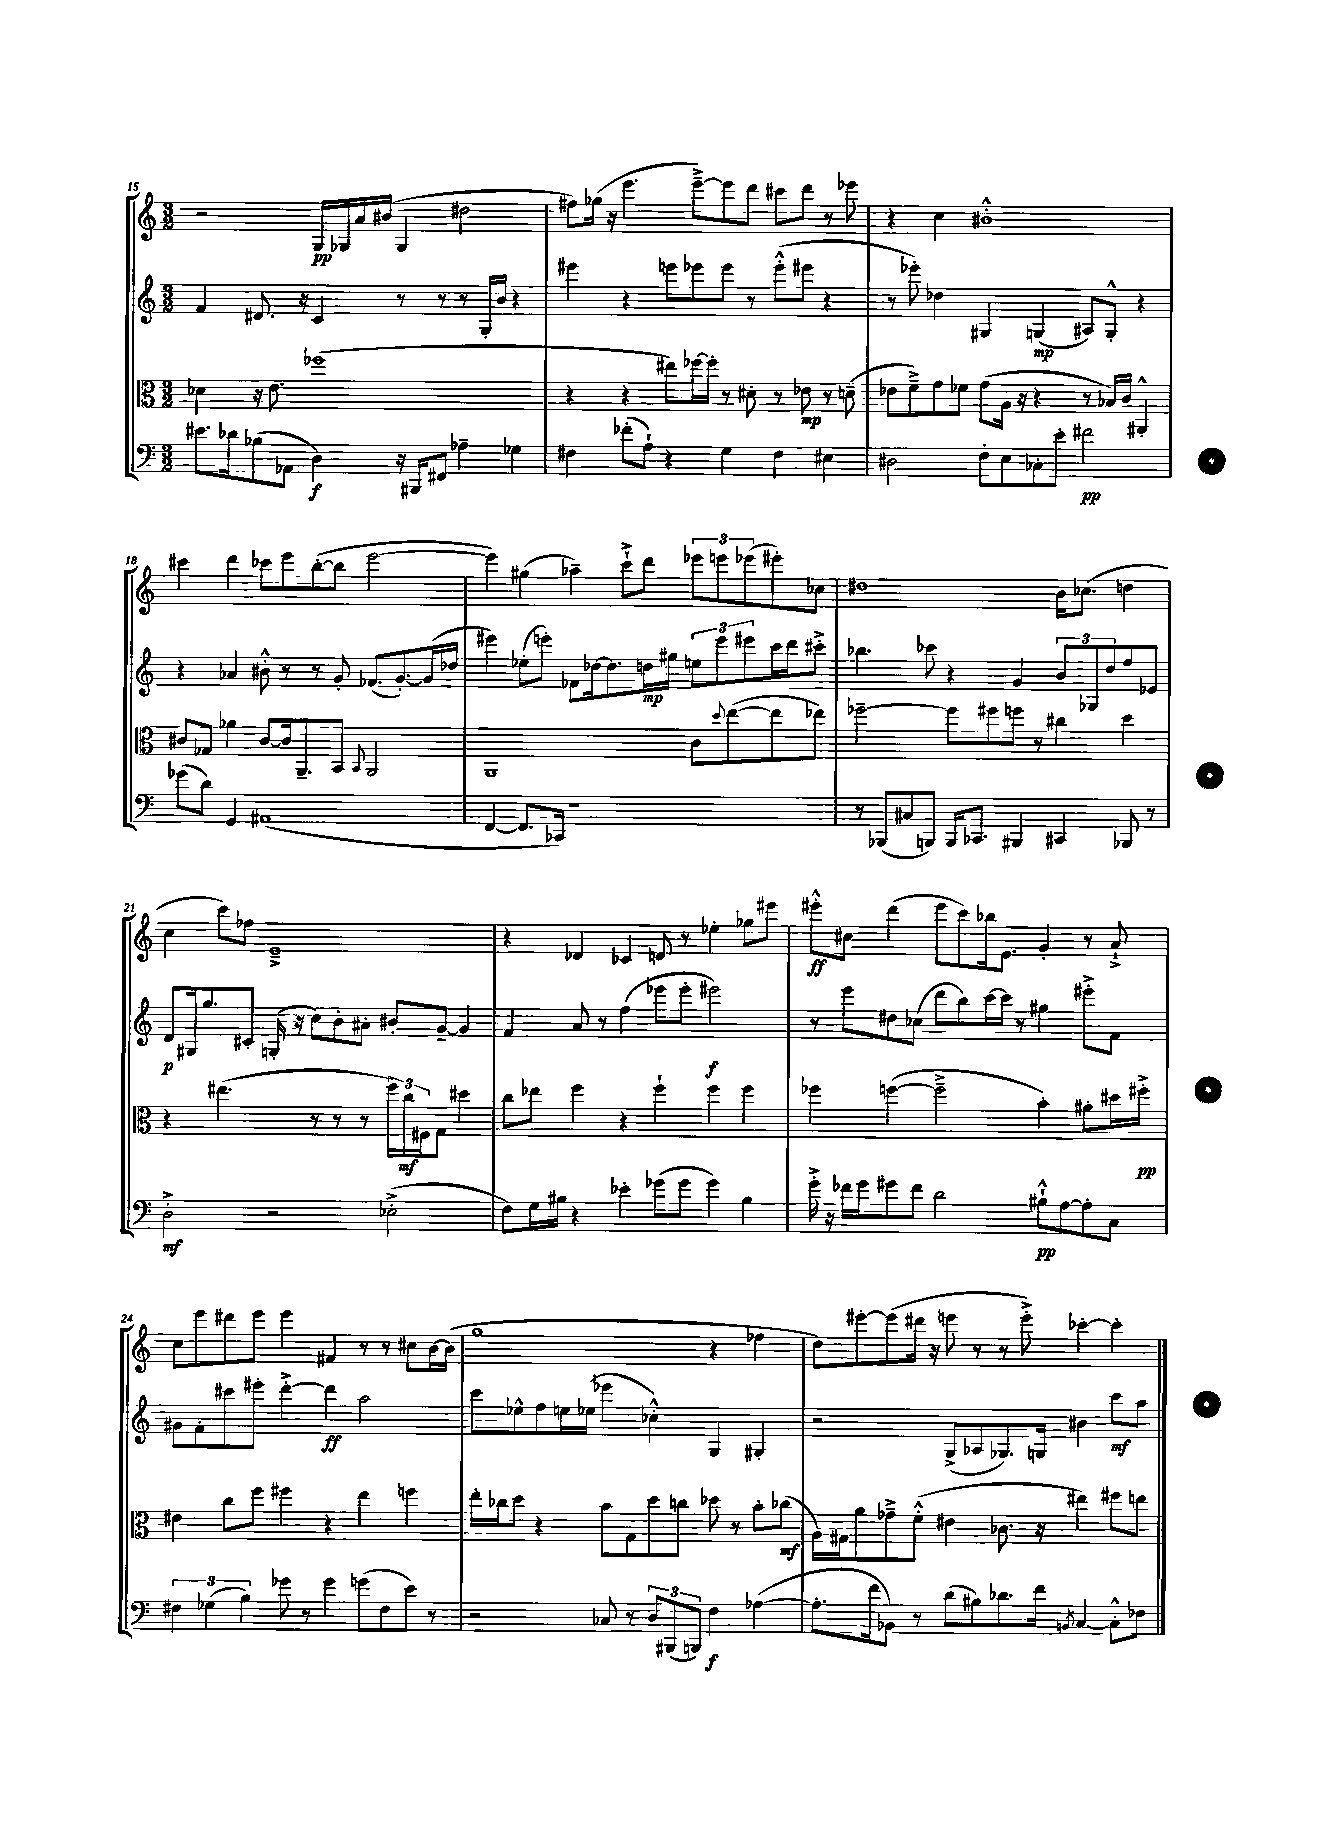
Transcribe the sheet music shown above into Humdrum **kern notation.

**kern	**kern	**kern	**kern
*staff4	*staff3	*staff2	*staff1
*clefF4	*clefC3	*clefG2	*clefG2
*k[]	*k[]	*k[]	*k[]
*M3/2	*M3/2	*M3/2	*M3/2
8.e#	4d-	4f	2r
16d-	.	.	.
(8B-	16r	8.d#	.
.	8.e	.	.
8AA-	.	.	.
.	.	16r	.
4D)	(1ff-	4c	16G
.	.	.	16G-
.	.	.	16a
.	.	.	(16b#
16r	.	8r	4G-
16BBB#	.	.	.
8FF#	.	8r	.
4A-~	.	8r	2dd#
.	.	16G'	.
.	.	16b	.
4G-	.	4r	.
=	=	=	=
4F#	4r	4eee#	8ff#)
.	.	.	(16gg-
.	.	.	16r
(8f-'	4r	4r	4.eee
8A`)	.	.	.
4r	8ee#)	8eee	.
.	[16ff-	8eee-	[8eee~^)
.	16ff-']	.	.
4G	8r	8eee-	8eee]
.	8d#'	8r	8ddd
4F#	8r	(8eee-'^^	8ccc#
.	8e-	8eee#	8ddd
4E#	8r	4r	8r
.	(8d~	.	8eee-
=	=	=	=
2D#	8e-	8r	4r
.	8f~^)	8eee-')	.
.	8g	4dd-	4cc
.	8f-	.	.
8F'	(8g	4G#	1b#'^^
8E	16A	.	.
.	16r	.	.
8C-'	4r	(4G	.
8e'	.	.	.
2f#	8r	8A#)	.
.	16B-)	8G'^^	.
.	16c	.	.
.	4AA#'^^	4r	.
=	=	=	=
(8g-	8c#	4r	4ccc#
8d)	8G-	.	.
4GG	4a-	4a-	4ddd
(1AA#	[8c#	8b#'^^	8ccc-
.	16c#]	8r	8eee
.	8.AA~	.	.
.	.	8r	([8bb'
.	8BB	8g'	8bb]
.	8qqBB	.	.
.	2AA	(8.f-	[2eee
.	.	[8.g')	.
.	.	(16g]	.
.	.	16dd-	.
=	=	=	=
[4FF	1AA	4eee#)	4eee])
8.FF]	.	(8ee-'	(4gg#
.	.	8eee')	.
16CC-)	.	.	.
1r	.	8f-	4aa-~)
.	.	[16dd-	.
.	.	8.dd-]	.
.	.	.	8ccc`^
.	.	16dd	8ddd
.	.	16gg#	.
.	8c	12ee	12eee-
.	.	12eee	12eee
.	8qqdd	.	.
.	([8ee	.	.
.	.	12eee#	(12eee-
.	8ee]	16ccc	8eee#')
.	.	16ddd	.
.	8ee-)	8ccc#'^	8cc-
=	=	=	=
8r	[2ff-~	4.bb-	1dd#
(8BBB-	.	.	.
8C#	.	.	.
8BBB)	.	8ccc-	.
16BBB	8ff-]	4r	.
8.CC-	.	.	.
.	8ff#	.	.
4BBB#	8ff	4g	.
.	8r	.	.
4CC#	4cc#	12b	16b
.	.	.	(8.cc-
.	.	12G-	.
.	.	12dd	.
8BBB-	4dd	8ff	4dd
8r	.	8e-	.
=	=	=	=
2D'^	4r	8d	4cc
.	.	16G#	.
.	.	8.gg	.
.	(4.ee#	.	8ccc)
.	.	8c#'	8ff-
2r	.	(16G'	1e~^
.	.	16r	.
.	8r	8cc)	.
.	8r	8b'	.
.	8r	8a#'	.
(2E-'^	24ff)	8b#'	.
.	24cc	.	.
.	24F#	.	.
.	8G	[8g~	.
.	4dd#	4g]	.
=	=	=	=
8F)	8cc	4f	4r
16G	8ee-	.	.
16B#	.	.	.
4r	4ff	8a	4d-
.	.	8r	.
4e-'	4r	(4ff	4c-
(8g-	4ff`	8eee-	8d
8g-	.	8eee-'	8r
4g-)	4ff	2eee#)	4ee-'
4B#	4ff	.	8gg-
.	.	.	8eee#
=	=	=	=
16g'^	4ff-	8r	8eee#'^^
16r	.	.	.
16f-	.	8eee	8cc#
16g	.	.	.
8g#	([4ff	8dd#	(4ddd
8f-	.	(8cc-	.
2d	2ff~^]	8ddd	8eee#
.	.	8bb)	8ccc)
.	.	[16ccc	16bb-
.	.	16ccc]	8.e
.	.	8r	.
8B#`^^	4b')	4gg#	4g'
[8A	.	.	.
8A']	8a#'	8eee#'^	8r
8C	16dd#	8f	8a`^
.	16ff#'^	.	.
=	=	=	=
6F#	4e#	8g#	8cc
.	.	8f'	8eee
(6G-	.	.	.
.	8cc	8ccc#	8ddd#
6B)	.	.	.
.	8ff	8eee#'	8eee
8g-	4ff#	[4ddd'^	4eee
8r	.	.	.
4g-	4r	4ddd]	4f#
(8g	4ee	2aa	8r
8F#	.	.	8r
8e)	4ff	.	8cc#
8r	.	.	[16b
.	.	.	(16b]
=	=	=	=
2r	16ee'	8ccc	1gg
.	16cc-	.	.
.	8dd	8ee-^^	.
.	4r	8ff	.
.	.	16ee	.
.	.	(16ee-	.
8C-	8b	4eee-	.
8r	8G	.	.
12D	8dd	4cc-'^^)	.
(12BBB#	.	.	.
.	8cc	.	.
12BBB)	.	.	.
4F	8dd-	4G	4r
.	8r	.	.
([4A-	8b'	4G#'	4ff-
.	(8cc-	.	.
=	=	=	=
8.A-']	16A)	2r	8dd)
.	16G#	.	.
.	8a	.	[8eee#'
16f	.	.	.
8BB-)	8g-~^	.	(8eee#]
8r	(8f'^^	.	16ddd#
.	.	.	16r
(8d	4e#	(8G^	8eee
8B#)	.	8A-	8r
8.d-	8.c-	8.G-)	8r
.	.	.	8eee'^)
16f	16r	16G	.
8qBB	.	.	.
[4C	4ee#)	4b#	[4ccc-'
8C'^^]	8ff#	8ccc	4ccc-']
8F-	8ee	8aa	.
==	==	==	==
*-	*-	*-	*-
